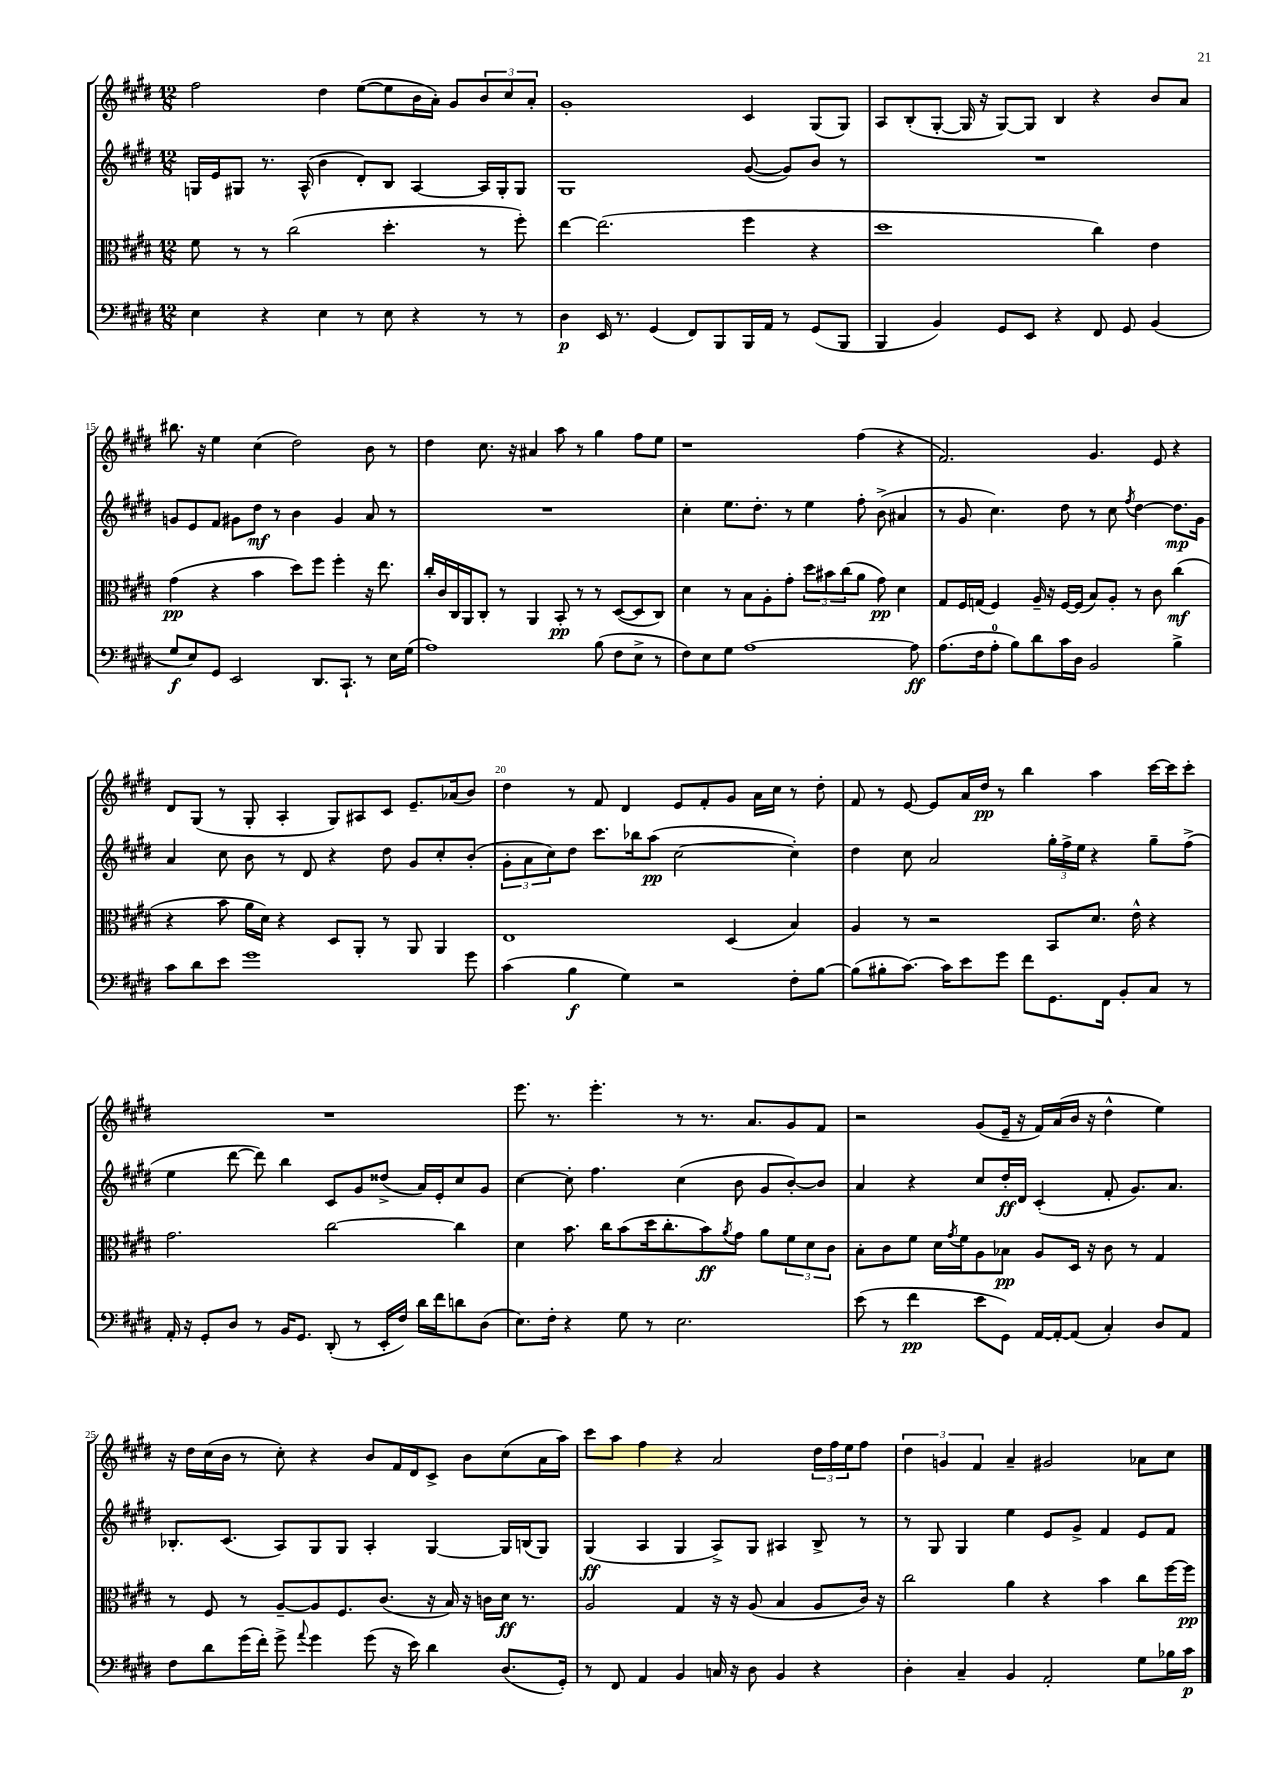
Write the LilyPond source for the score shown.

<<
\new StaffGroup <<
\new Staff = "s0" {
    \clef treble \key e \major \numericTimeSignature \time 12/8
    fis''2 dis''4 e''8~( e''8 b'16 a'16-.) gis'8 \tuplet 3/2 { b'8 cis''8 a'8-. } |
    gis'1-. cis'4 gis8( gis8) |
    a8 b8-.( gis8~-. gis16 r16 gis8~) gis8 b4 r4 b'8 a'8 |
    bis''8. r16 e''4 cis''4( dis''2) b'8 r8 |
    dis''4 cis''8. r16 ais'4 a''8 r8 gis''4 fis''8 e''8 |
    r1 fis''4( r4 |
    fis'2.) gis'4. e'8 r4 |
    dis'8 gis8( r8 gis8-. a4-. gis8) ais8 cis'8 e'8.-- aes'16( b'8) |
    dis''4 r8 fis'8 dis'4 e'8 fis'8-. gis'8 a'16 cis''16 r8 dis''8-. |
    fis'8 r8 e'8~ e'8 a'16 dis''16\pp r8 b''4 a''4 cis'''16~ cis'''16 cis'''8-. |
    R1. |
    e'''8. r8. e'''4.-. r8 r8. a'8. gis'8 fis'8 |
    r2 gis'8( e'16-- r16 fis'16) a'16( b'16 r16 dis''4-^ e''4) |
    r16 dis''16 cis''16( b'16 r8 cis''8-.) r4 b'8 fis'16 dis'16 cis'8-> b'8 cis''8( a'16 a''16) |
    cis'''8 a''8 fis''4 r4 a'2 \tuplet 3/2 { dis''16 fis''16 e''16 } fis''8 |
    \tuplet 3/2 { dis''4 g'4 fis'4 } a'4-- gis'2 aes'8 cis''8 \bar "|." |
}
\new Staff = "s1" {
    \clef treble \key e \major \numericTimeSignature \time 12/8
    g16 e'16 gis8 r8. a16-^( b'4 dis'8-.) b8 a4~ a16 gis16-. gis8 |
    gis1 gis'8~( gis'8) b'8 r8 |
    R1. |
    g'8 e'8 fis'8 gis'8 dis''8\mf r8 b'4 gis'4 a'8 r8 |
    R1. |
    cis''4-. e''8. dis''8.-. r8 e''4 fis''8-. b'8->( ais'4 |
    r8 gis'8 cis''4.) dis''8 r8 cis''8 \acciaccatura { fis''8 } dis''4~ dis''8.\mp gis'16 |
    a'4 cis''8 b'8 r8 dis'8 r4 dis''8 gis'8 cis''8-. b'8-.( |
    \tuplet 3/2 { gis'8-. a'8 cis''8) } dis''8 cis'''8. bes''16 a''8\pp( cis''2~ cis''4-.) |
    dis''4 cis''8 a'2 \tuplet 3/2 { gis''16-. fis''16-> e''16 } r4 gis''8-- fis''8->( |
    e''4 dis'''8~ dis'''8) b''4 cis'8 gis'8 disis''8->( a'16) e'16-. cis''8 gis'8 |
    cis''4~ cis''8-. fis''4. cis''4( b'8 gis'8 b'8~-.) b'8 |
    a'4 r4 cis''8 dis''16-.\ff dis'16 cis'4-.( fis'8-. gis'8.) a'8. |
    bes8.-. cis'8.( a8) gis8 gis8 a4-. gis4~ gis16 b16( gis8) |
    gis4\ff( a4 gis4 a8->) gis8 ais4 b8-> r8 |
    r8 gis8 gis4 e''4 e'8 gis'8-> fis'4 e'8 fis'8 \bar "|." |
}
\new Staff = "s2" {
    \clef alto \key e \major \numericTimeSignature \time 12/8
    fis'8 r8 r8 cis''2( dis''4.-. r8 fis''8-.) |
    e''4~ e''2.( fis''4 r4 |
    dis''1 cis''4) e'4 |
    gis'4\pp( r4 b'4 dis''8) fis''8 fis''4-. r16 e''8. |
    cis''16-. cis'16 cis16 a,16 cis8-. r8 a,4 b,8-.\pp r8 r8 dis8~( dis8 cis8) |
    dis'4 r8 b8 a8-. gis'8-. \tuplet 3/2 { dis''8 bis'8 cis''8( } a'8 gis'8\pp) dis'4 |
    gis8 fis16 g16( fis4) a16-- r16 fis16~ fis16( b8) a8-. r8 cis'8 cis''4\mf( |
    r4 b'8 a'16 dis'16) r4 dis8 a,8-. r8 a,8 a,4 |
    e1 dis4( b4) |
    a4 r8 r2 b,8 dis'8. e'16-^ r4 |
    gis'2. cis''2~ cis''4 |
    dis'4 b'8. cis''16 b'8( dis''16 cis''8.-. b'8\ff) \acciaccatura { a'8 } gis'8 a'8 \tuplet 3/2 { fis'8 dis'8 cis'8 } |
    b8-. cis'8 fis'8 dis'16 \acciaccatura { gis'8 } fis'16 a8 bes8\pp a8 dis16 r16 cis'8 r8 gis4 |
    r8 fis8 r8 a8~-- a8 fis8. cis'8.( r16 b16) r16 c'16 dis'16\ff r8. |
    a2 gis4 r16 r16 a8( b4 a8 cis'16) r16 |
    cis''2 a'4 r4 b'4 cis''8 fis''16~ fis''16\pp \bar "|." |
}
\new Staff = "s3" {
    \clef bass \key e \major \numericTimeSignature \time 12/8
    e4 r4 e4 r8 e8 r4 r8 r8 |
    dis4\p e,16 r8. gis,4( fis,8) b,,8 b,,16 a,16 r8 gis,8( b,,8 |
    b,,4 b,4) gis,8 e,8 r4 fis,8 gis,8 b,4( |
    gis8\f e8) gis,8 e,2 dis,8. cis,8.-! r8 e16 gis16( |
    a1) b8( fis8 e8-> r8 |
    fis8) e8 gis8 a1~ a8\ff |
    a8.( fis16 a8-0-. b8) dis'8 cis'16 dis16 b,2 b4-> |
    cis'8 dis'8 e'8 gis'1 gis'8 |
    cis'4( b4\f gis4) r2 fis8-. b8~ |
    b8( bis8-. cis'8.~) cis'16 e'8 gis'8 fis'8 gis,8. fis,16 b,8-. cis8 r8 |
    a,16-. r16 gis,8-. dis8 r8 b,16 gis,8. dis,8-.( r8 e,16-. fis16) dis'16 fis'16 d'8 dis8( |
    e8.) fis16-. r4 gis8 r8 e2. |
    e'8( r8 fis'4\pp e'8 gis,8) a,16~ a,16~-. a,8( cis4-.) dis8 a,8 |
    fis8 dis'8 gis'16( fis'16-.) gis'8-> \appoggiatura { a'8 } gis'4 gis'8( r16 e'16) dis'4 dis8.( gis,16-.) |
    r8 fis,8 a,4 b,4 c16 r16 dis8 b,4 r4 |
    dis4-. cis4-- b,4 a,2-. gis8 bes16 cis'16\p \bar "|." |
}
>>
>>
\layout { \context { \Score currentBarNumber = #12 \override BarNumber.break-visibility = ##(#f #t #t) barNumberVisibility = #(every-nth-bar-number-visible 5) } }
